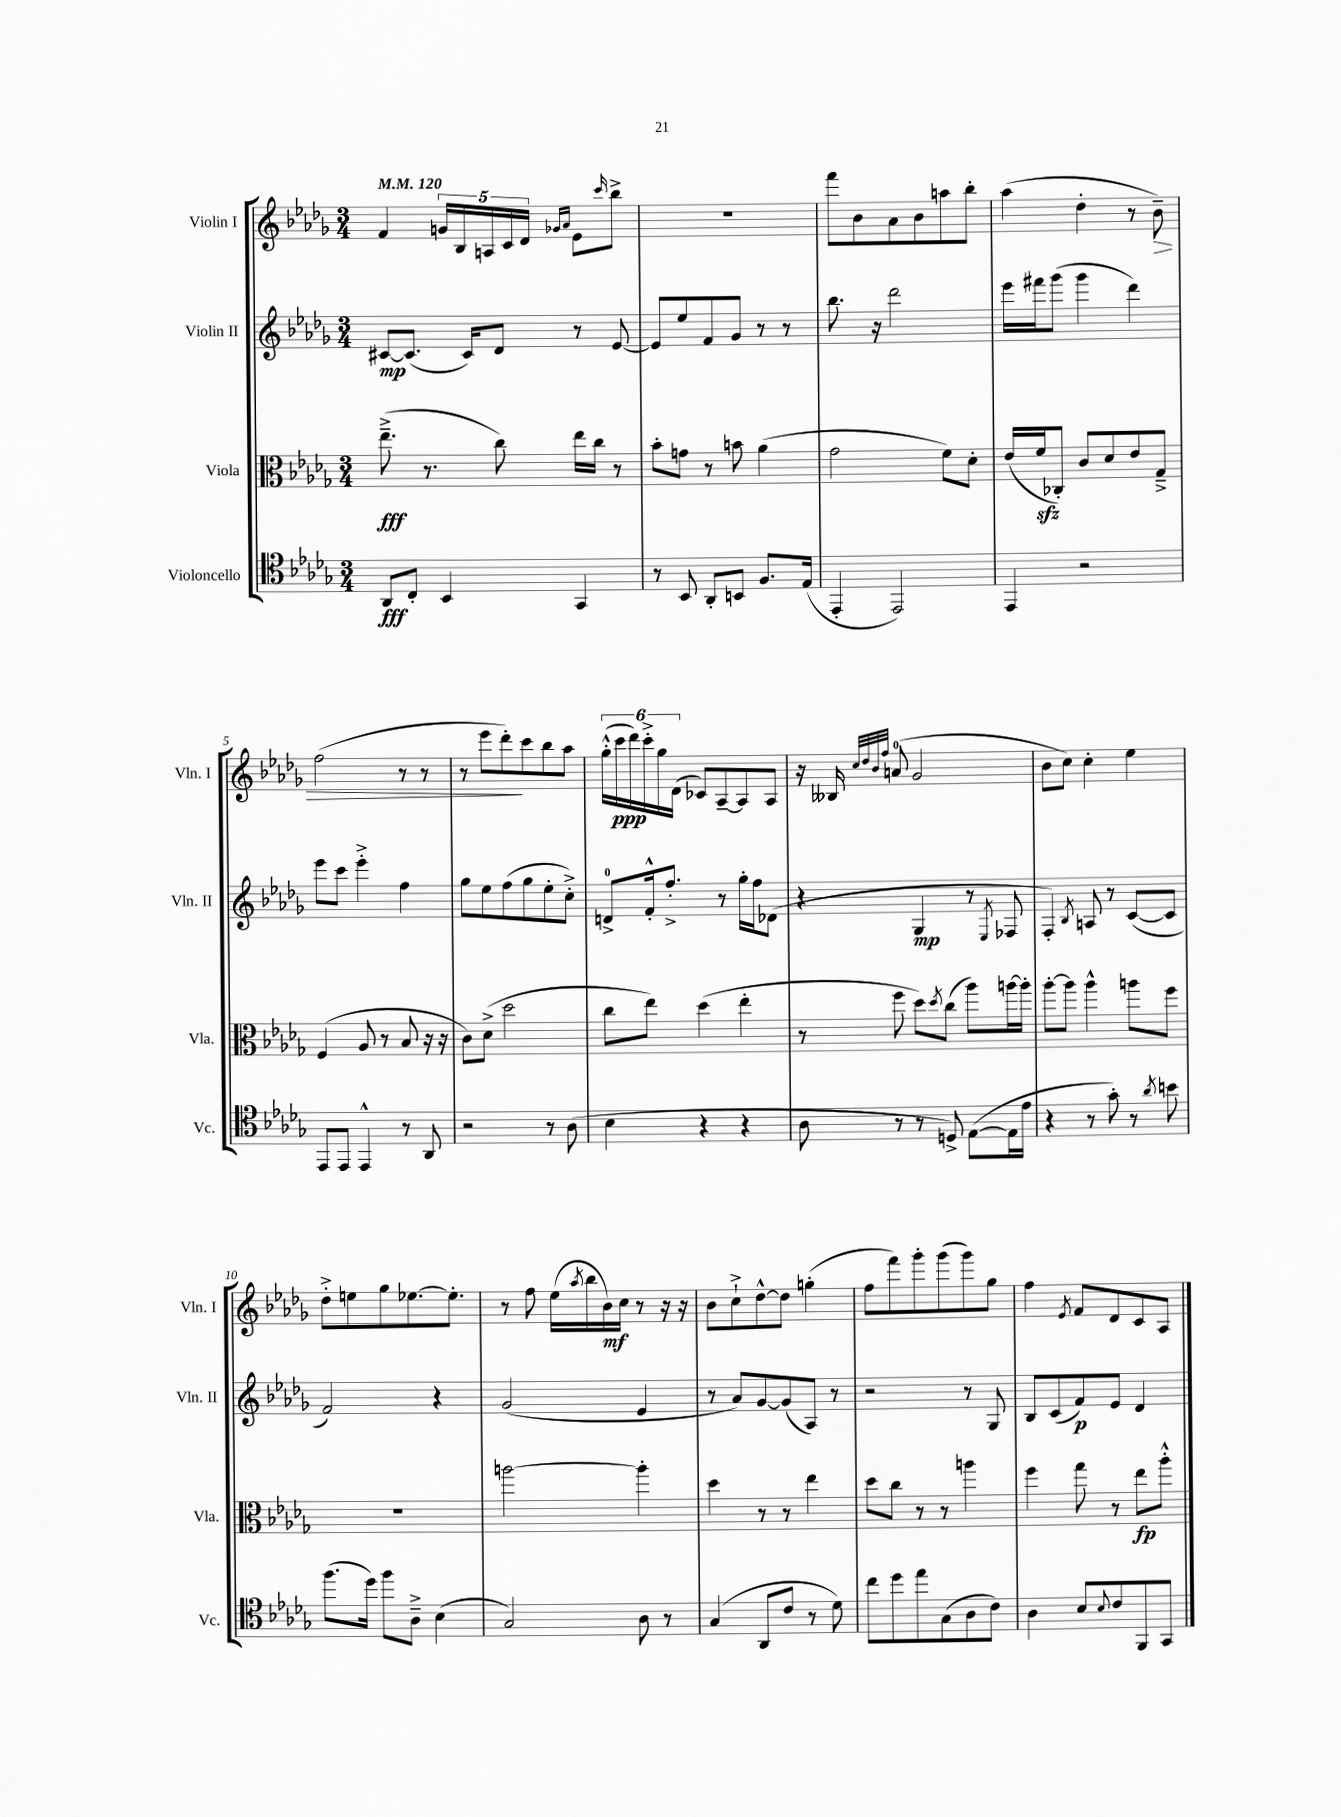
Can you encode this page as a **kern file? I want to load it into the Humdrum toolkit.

**kern	**dynam	**kern	**dynam	**kern	**dynam	**kern	**dynam
*part4	*part4	*part3	*part3	*part2	*part2	*part1	*part1
*staff4	*staff4	*staff3	*staff3	*staff2	*staff2	*staff1	*staff1
*I"Violoncello	*	*I"Viola	*	*I"Violin II	*	*I"Violin I	*
*I'Vc.	*	*I'Vla.	*	*I'Vln. II	*	*I'Vln. I	*
*clefC4	*	*clefC3	*	*clefG2	*	*clefG2	*
*k[b-e-a-d-g-]	*	*k[b-e-a-d-g-]	*	*k[b-e-a-d-g-]	*	*k[b-e-a-d-g-]	*
*M3/4	*	*M3/4	*	*M3/4	*	*M3/4	*
*MM120	*	*MM120	*	*MM120	*	*MM120	*
=1	=1	=1	=1	=1	=1	=1	=1
8AA-/L	fff	(8.ee-~^\	fff	[8c#X/L	mp	4f/	.
8C'/J	.	.	.	(8.c#/J]	.	.	.
.	.	8.r	.	.	.	.	.
4BB-/	.	.	.	.	.	20gn/LL	.
.	.	.	.	.	.	20B-/	.
.	.	.	.	16c#/KL)	.	.	.
.	.	.	.	.	.	20An/	.
.	.	8cc\)	.	8d-/J	.	.	.
.	.	.	.	.	.	20c/	.
.	.	.	.	.	.	20d-/JJ	.
.	.	.	.	.	.	16qqg-X/LL	.
.	.	.	.	.	.	16qqa-/JJ	.
4GG-/	.	16ee-\LL	.	8r	.	8e-\L	.
.	.	16cc\JJ	.	.	.	.	.
.	.	.	.	.	.	16qqccc/	.
.	.	8r	.	[8e-/	.	8bb-^\J	.
=2	=2	=2	=2	=2	=2	=2	=2
8r	.	8b-'\L	.	8e-/L]	.	2.r	.
8BB-/	.	8gn\J	.	8ee-/	.	.	.
8AA-'/L	.	8r	.	8f/	.	.	.
8BBn/J	.	8bn\	.	8g-/J	.	.	.
8.F/L	.	(4a-\	.	8r	.	.	.
.	.	.	.	8r	.	.	.
(16E-/Jk	.	.	.	.	.	.	.
=3	=3	=3	=3	=3	=3	=3	=3
4EE-'/	.	2g-\	.	8.bb-\	.	8fff\L	.
.	.	.	.	.	.	8b-\	.
.	.	.	.	16r	.	.	.
2EE-/)	.	.	.	2ddd-\	.	8a-\	.
.	.	.	.	.	.	8b-\	.
.	.	8f\L)	.	.	.	8aan\	.
.	.	8d-'\J	.	.	.	8bb-'\J	.
=4	=4	=4	=4	=4	=4	=4	=4
4EE-/	.	(16e-/LL	.	16eee-\LL	.	(4aa-\	.
.	.	16fzz/J	.	16fff#X\J	.	.	.
.	.	8C-X'/J)	.	(8ggg-\J	.	.	.
2r	.	8c/L	.	4ggg-\	.	4dd-'\	.
.	.	8d-/	.	.	.	.	.
.	.	8e-/	.	4ddd-\)	.	8r	.
!	!	!	!	!	!	!	!LO:HP:b
.	.	8G-~^/J	.	.	.	8b-~\)	>
!!LO:LB:g=z
=5	=5	=5	=5	=5	=5	=5	=5
8EE-/L	.	(4F/	.	8eee-\L	.	(2ff\	.
8EE-/J	.	.	.	8ccc\J	.	.	.
4EE-^^/	.	8A-/	.	4eee-'^\	.	.	.
.	.	8r	.	.	.	.	.
8r	.	8B-/	.	4ff\	.	8r	.
8AA-/	.	16r	.	.	.	8r	.
.	.	16r	.	.	.	.	.
=6	=6	=6	=6	=6	=6	=6	=6
2r	.	8c\L)	.	8gg-\L	.	8r	.
.	.	(8d-^\J	.	8ee-\	.	8eee-\L	.
.	.	2dd-\	.	(8ff\	.	8ddd-'\)	.
.	.	.	.	8gg-\	.	8ccc\	]
8r	.	.	.	8ee-'\	.	8bb-\	.
(8A-\	.	.	.	8cc'^\J)	.	8aa-\J	.
=7	=7	=7	=7	=7	=7	=7	=7
4B-\	.	8cc\L	.	8dn^/L	.	(24gg-'^^\LL	.
.	.	.	.	.	.	24ccc\	ppp
.	.	.	.	.	.	24ddd-\)	.
.	.	8ee-\J)	.	16f'^^/k	.	24ccc'^\	.
.	.	.	.	.	.	24gg-\	.
.	.	.	.	8.ff'^/J	.	.	.
.	.	.	.	.	.	(24d-\JJ	.
4r	.	(4dd-\	.	.	.	8c-X/L)	.
.	.	.	.	8r	.	[8A-~/	.
4r	.	4ee-'\	.	16gg-'\LL	.	8A-/]	.
.	.	.	.	16ff\J	.	.	.
.	.	.	.	(8d-X\J	.	8A-/J	.
=8	=8	=8	=8	=8	=8	=8	=8
8A-\	.	8r	.	4r	.	16r	.
.	.	.	.	.	.	16B--X/	.
.	.	.	.	.	.	32qqcc/LLL	.
.	.	.	.	.	.	32qqdd-/	.
.	.	.	.	.	.	32qqb-/	.
.	.	.	.	.	.	32qqff/JJJ	.
8r	.	8ff\	.	.	.	(8an/	.
8r	.	8dd-\L)	.	4G-/	mp	2g-/	.
.	.	8qdd-/	.	.	.	.	.
8Dn^/)	.	(8cc\J	.	.	.	.	.
([8E-\L	.	8aa-\L)	.	8r	.	.	.
.	.	.	.	8qE-/	.	.	.
16E-\L]	.	[16aan\L	.	8F-X/	.	.	.
16e-\JJ	.	16aa'\JJ]	.	.	.	.	.
=9	=9	=9	=9	=9	=9	=9	=9
4r	.	[8aa-'\L	.	4F'/)	.	8b-\L	.
.	.	8aa-\J]	.	.	.	8cc\J)	.
.	.	.	.	8qB-/	.	.	.
8r	.	4aa-^^\	.	8An/	.	4cc'\	.
8g-'\)	.	.	.	8r	.	.	.
8r	.	8aan\L	.	([8c/L	.	4ee-\	.
8qa-/	.	.	.	.	.	.	.
8bn\	.	8ff\J	.	8c/J]	.	.	.
!!LO:LB:g=z
=10	=10	=10	=10	=10	=10	=10	=10
(8.ff\L	.	2.r	.	2f/)	.	8dd-'^\L	.
.	.	.	.	.	.	8een\	.
16dd-\Jk)	.	.	.	.	.	.	.
8ff\L	.	.	.	.	.	8gg-\	.
8A-~^\J	.	.	.	.	.	[8.ee-X\	.
(4B-\	.	.	.	4r	.	.	.
.	.	.	.	.	.	8.ee-'\J]	.
=11	=11	=11	=11	=11	=11	=11	=11
2G-/)	.	[2aan\	.	(2g-/	.	8r	.
.	.	.	.	.	.	8ff\	.
.	.	.	.	.	.	(16ee-\LL	.
.	.	.	.	.	.	8qaa-/	.
.	.	.	.	.	.	16bb-\	.
.	.	.	.	.	.	16b-\)	mf
.	.	.	.	.	.	16cc\JJ	.
8A-\	.	4aa'\]	.	4e-/	.	8r	.
8r	.	.	.	.	.	16r	.
.	.	.	.	.	.	16r	.
=12	=12	=12	=12	=12	=12	=12	=12
(4G-/	.	4dd-\	.	8r	.	8b-\L	.
.	.	.	.	8a-/L)	.	8cc`^\	.
8AA-/L	.	8r	.	[8g-/	.	[8dd-^^\	.
8c/J	.	8r	.	(8g-/]	.	8dd-\J]	.
8r	.	4ee-\	.	8A-/J)	.	(4ggn'\	.
8d-\)	.	.	.	8r	.	.	.
=13	=13	=13	=13	=13	=13	=13	=13
8cc\L	.	8dd-\L	.	2r	.	8ff\L	.
8dd-\	.	8cc\J	.	.	.	8fff\)	.
8ee-\	.	8r	.	.	.	8ggg-'\	.
(8G-\	.	8r	.	.	.	(8ggg-\	.
8A-\	.	4aan\	.	8r	.	8ggg-\)	.
8c\J)	.	.	.	8G-/	.	8gg-\J	.
=14	=14	=14	=14	=14	=14	=14	=14
4A-\	.	4ff\	.	8B-/L	.	4ff\	.
.	.	.	.	(8c/	.	.	.
.	.	.	.	.	.	8qe-/	.
8B-/L	.	8gg-\	.	8f/)	p	8f/L	.
8qqB-/	.	.	.	.	.	.	.
8c/	.	8r	.	8e-/J	.	8d-/	.
8FF/	.	8ee-\L	fp	4d-/	.	8c/	.
8GG-/J	.	8aa-'^^\J	.	.	.	8A-/J	.
==	==	==	==	==	==	==	==
*-	*-	*-	*-	*-	*-	*-	*-
